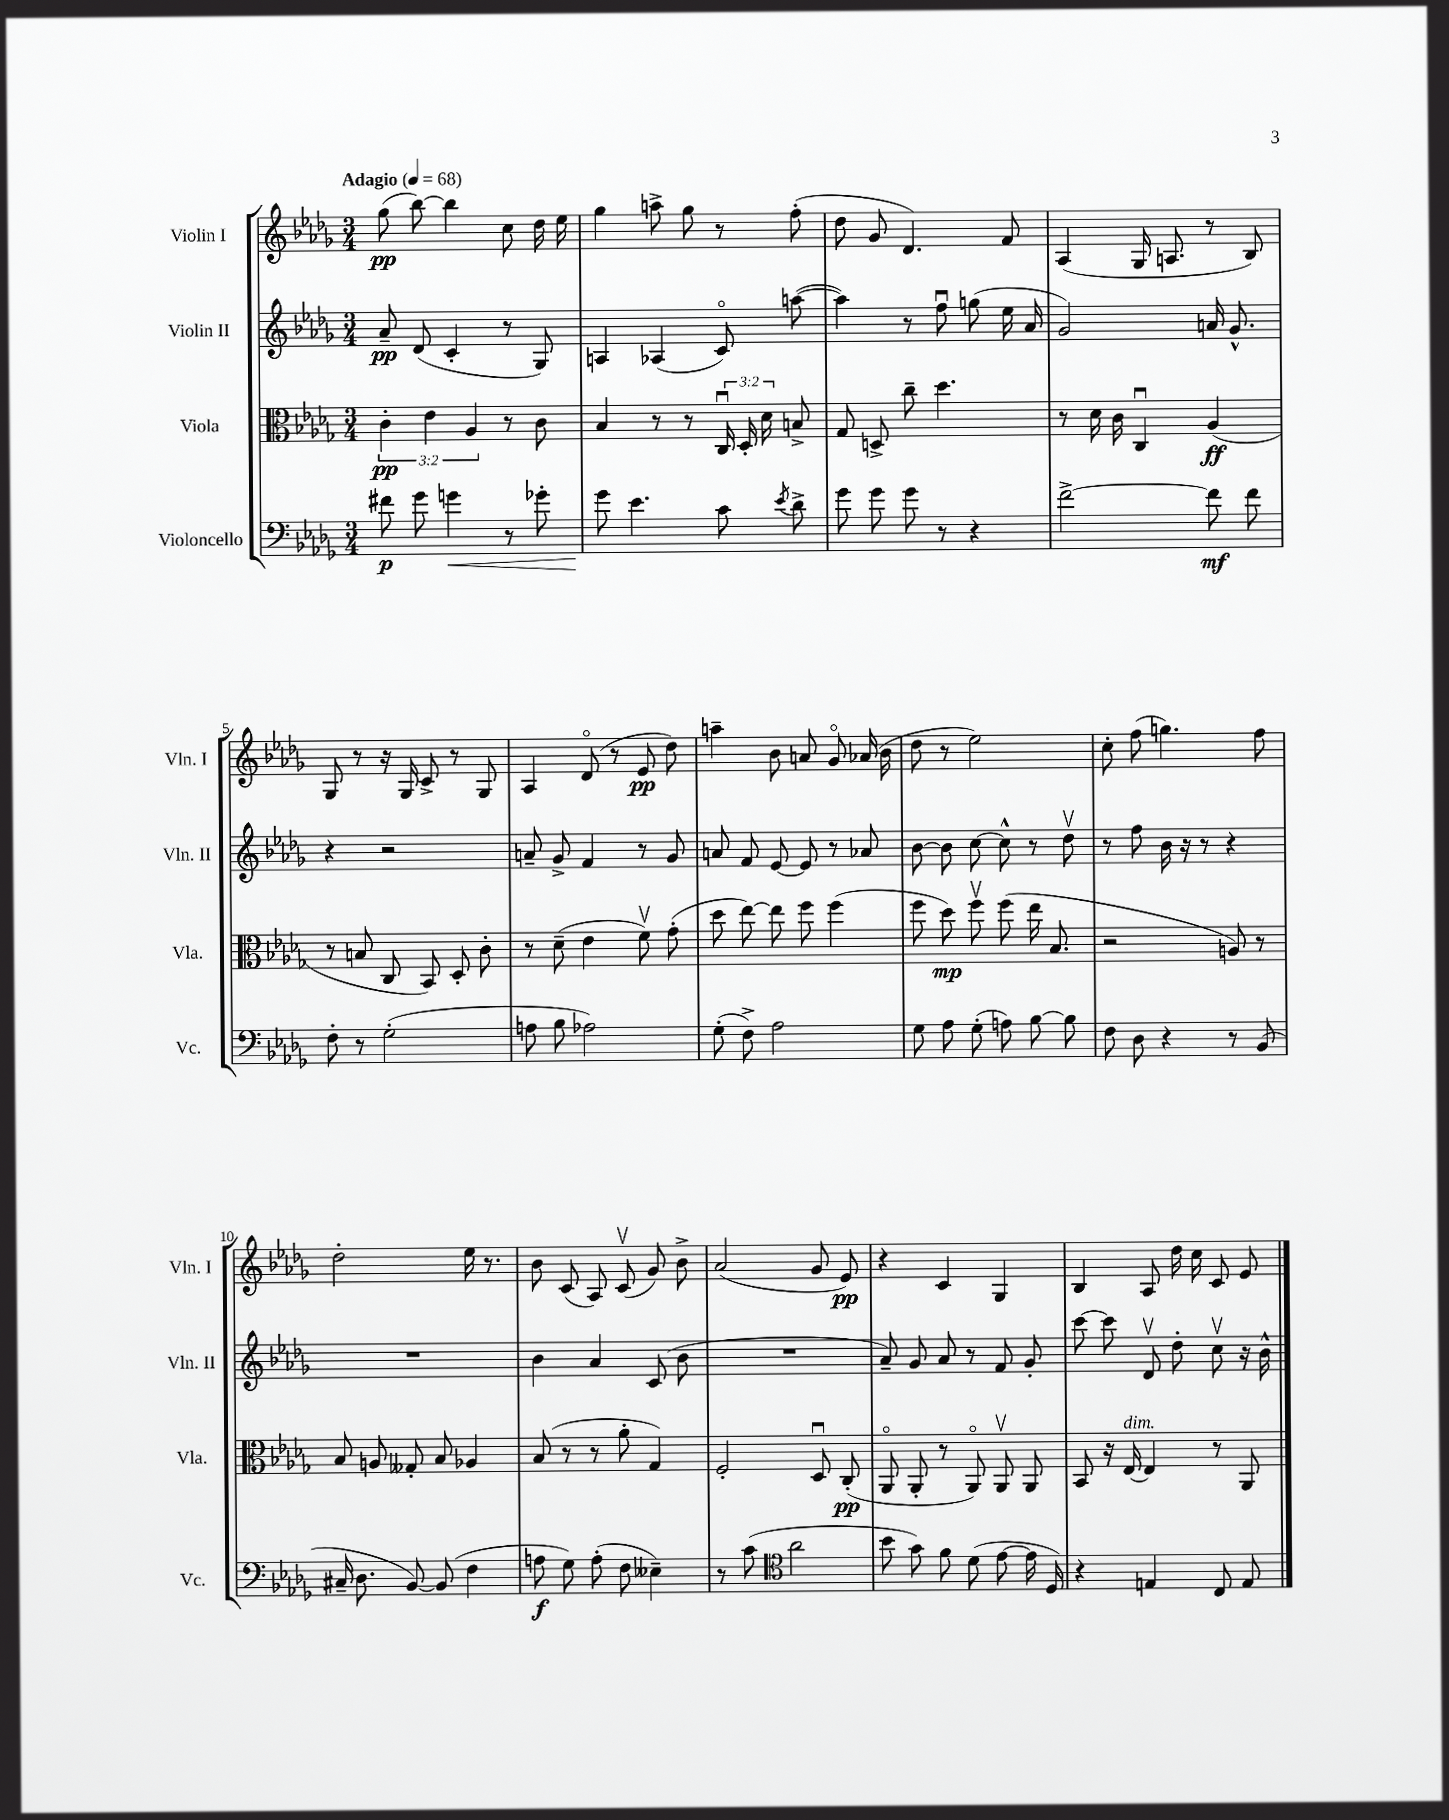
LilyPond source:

<<
\new StaffGroup <<
\new Staff = "s0" \with { instrumentName = "Violin I" shortInstrumentName = "Vln. I" } {
    \clef treble \key des \major \numericTimeSignature \time 3/4 \tempo "Adagio" 4 = 68
    \autoBeamOff ges''8\pp( bes''8~) bes''4 c''8 des''16 ees''16 |
    ges''4 a''8-> ges''8 r8 f''8-.( |
    des''8 ges'8 des'4.) f'8 |
    aes4( ges16 a8. r8 bes8) |
    ges8 r8 r16 ges16 c'8-> r8 ges8 |
    aes4 des'8\flageolet( r8 ees'8\pp des''8) |
    a''4-- bes'8 a'8 ges'8\flageolet aes'16( bes'16 |
    des''8 r8 ees''2) |
    c''8-. f''8( g''4.) f''8 |
    des''2-. ees''16 r8. |
    bes'8 c'8( aes8) c'8\upbow( ges'8) bes'8-> |
    aes'2( ges'8 ees'8\pp) |
    r4 c'4 ges4 |
    bes4 aes8 des''16 c''16 c'8 ees'8 \bar "|." |
}
\new Staff = "s1" \with { instrumentName = "Violin II" shortInstrumentName = "Vln. II" } {
    \clef treble \key des \major \numericTimeSignature \time 3/4
    \autoBeamOff aes'8--\pp des'8( c'4-. r8 ges8) |
    a4 aes4( c'8\flageolet) a''8~( |
    a''4) r8 f''8\downbow g''8( ees''16 aes'16 |
    ges'2) a'16 ges'8.-^ |
    r4 r2 |
    a'8-- ges'8-> f'4 r8 ges'8 |
    a'8 f'8 ees'8~ ees'8 r8 aes'8 |
    bes'8~ bes'8 c''8~ c''8-^ r8 des''8\upbow |
    r8 f''8 bes'16 r16 r8 r4 |
    R2. |
    bes'4 aes'4 c'8( bes'8 |
    R2. |
    aes'8--) ges'8 aes'8 r8 f'8 ges'8-. |
    c'''8~ c'''8 des'8\upbow des''8-. c''8\upbow r16 bes'16-^ \bar "|." |
}
\new Staff = "s2" \with { instrumentName = "Viola" shortInstrumentName = "Vla." } {
    \clef alto \key des \major \numericTimeSignature \time 3/4 \override Staff.TupletNumber.text = #tuplet-number::calc-fraction-text
    \autoBeamOff \tuplet 3/2 { c'4-.\pp ees'4 aes4 } r8 c'8 |
    bes4 r8 r8 \tuplet 3/2 { c16\downbow des16-. des'16 } b8-> |
    ges8 d8-> c''8-- des''4. |
    r8 des'16 c'16 c4\downbow aes4\ff( |
    r8 b8 c8 bes,8) des8-. c'8-. |
    r8 des'8--( ees'4 f'8\upbow) ges'8-.( |
    des''8 ees''8~) ees''8 f''8 f''4( |
    f''8 des''8\mp) f''8\upbow f''8( ees''16 bes8. |
    r2 a8) r8 |
    bes8 a8 geses8-. bes8 aes4 |
    bes8( r8 r8 aes'8-. ges4) |
    f2-. des8\downbow c8-.\pp( |
    aes,8\flageolet aes,8-. r8 aes,8\flageolet) aes,8\upbow aes,8 |
    bes,8 r16 ees16~^\markup { \italic "dim." } ees4 r8 aes,8 \bar "|." |
}
\new Staff = "s3" \with { instrumentName = "Violoncello" shortInstrumentName = "Vc." } {
    \clef bass \key des \major \numericTimeSignature \time 3/4
    \autoBeamOff fis'8\p ges'8 g'4\< r8 ges'8-. |
    ges'8\! ees'4. c'8 \acciaccatura { ees'8 } des'8-> |
    ges'8 ges'8 ges'8 r8 r4 |
    f'2~-> f'8\mf f'8 |
    f8-. r8 ges2-.( |
    a8 bes8 aes2) |
    ges8-.( f8->) aes2 |
    ges8 aes8 ges8-.( a8) bes8~ bes8 |
    f8 des8 r4 r8 bes,8( |
    cis16-- des8. bes,8~) bes,8( f4 |
    a8\f ges8) a8-.( f8 eeses4--) |
    r8 c'8( \clef tenor aes'2 |
    bes'8 ges'8) f'8 des'8( ees'8~ ees'16 des16) |
    r4 e4 c8 e8 \bar "|." |
}
>>
>>
